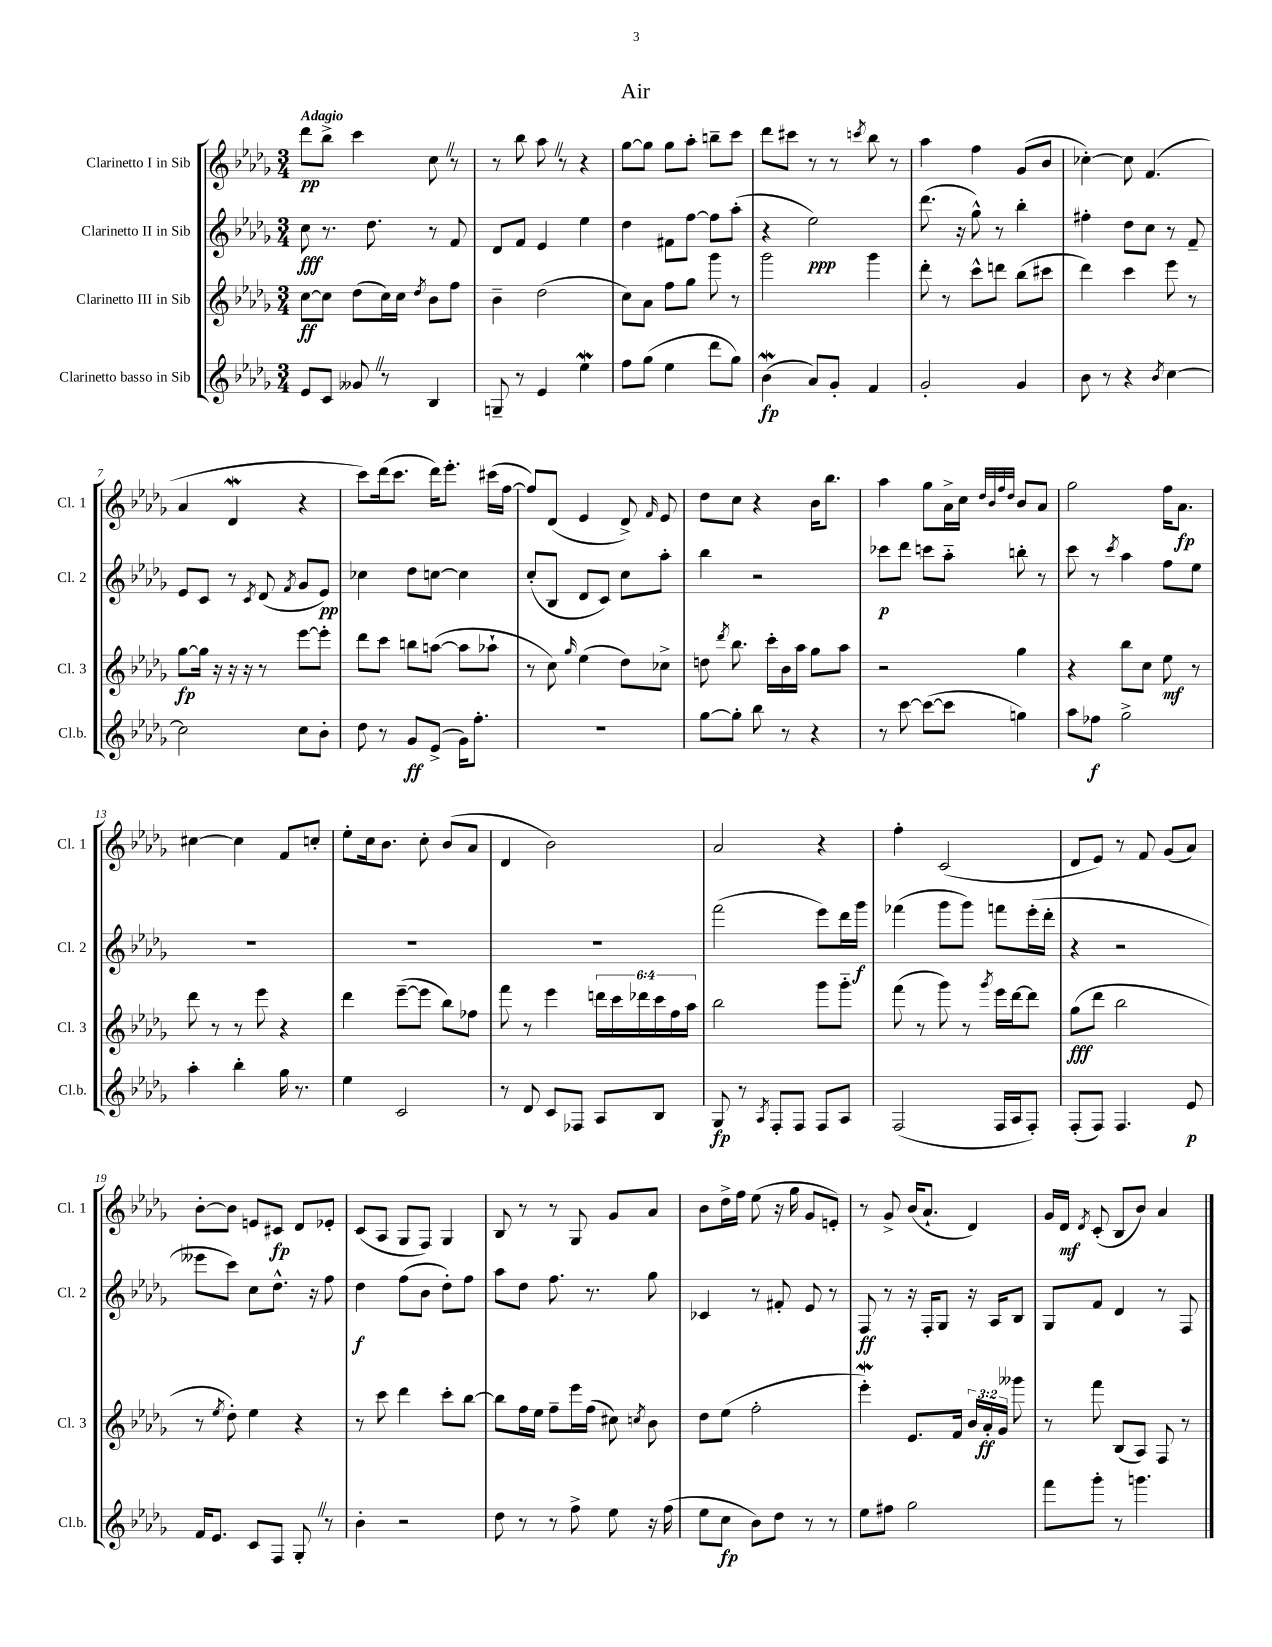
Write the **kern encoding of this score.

**kern	**kern	**kern	**kern
*staff4	*staff3	*staff2	*staff1
*clefG2	*clefG2	*clefG2	*clefG2
*k[b-e-a-d-g-]	*k[b-e-a-d-g-]	*k[b-e-a-d-g-]	*k[b-e-a-d-g-]
*M3/4	*M3/4	*M3/4	*M3/4
8e-/L	[8cc\L	8cc\	8ddd-\L
8c/J	8cc\]J	8.r	8bb-^\J
8g--/	(8dd-\L	.	4ccc\
.	.	8.dd-\	.
8r	16cc\L)	.	.
.	16cc\JJ	.	.
.	8qdd-/	.	.
4B-/	8b-\L	8r	8cc\
.	8ff\J	8f/	8r
=	=	=	=
8G~/	4b-~\	8d-/L	8r
8r	.	8f/J	8bb-\
4e-/	(2dd-\	4e-/	8aa-\
.	.	.	8r
4ee-\	.	4ee-\	4r
=	=	=	=
8ff\L	8cc\L)	4dd-\	[8gg-\L
(8gg-\J	8a-\J	.	8gg-\]J
4ee-\	8ff\L	8f#\L	8gg-\L
.	8gg-\J	[8ff\J	8aa-'\J
8ddd-\L	8ggg-\	8ff\]L	8bb~\L
8gg-\J)	8r	(8aa-'\J	8ccc\J
=	=	=	=
(4b-\	2ggg-\	4r	8ddd-\L
.	.	.	8ccc#\J
8a-/L)	.	2ee-\)	8r
8g-'/J	.	.	8r
.	.	.	8qccc/
4f/	4ggg-\	.	8bb-\
.	.	.	8r
=	=	=	=
2g-'/	8ddd-'\	(8.ddd-\	4aa-\
.	8r	.	.
.	.	16r	.
.	8ccc^^\L	8gg-^^\)	4ff\
.	8ddd\J	8r	.
4g-/	(8bb-\L	4bb-'\	(8g-/L
.	8ccc#\J	.	8b-/J
=	=	=	=
8b-\	4ddd-\)	4ff#'\	[4cc-'\)
8r	.	.	.
4r	4ccc\	8dd-\L	8cc-\]
.	.	8cc\J	(4.f/
8qb-/	.	.	.
[4cc\	8eee-\	8r	.
.	8r	8f~/	.
=	=	=	=
2cc\]	[8gg-\L	8e-/L	4a-/
.	16gg-\]Jk	8c/J	.
.	16r	.	.
.	16r	8r	4d-/
.	16r	.	.
.	.	8qc/	.
.	8r	(8d-/	.
.	.	8qf/	.
8cc\L	[8eee-\L	8g-/L	4r
8b-'\J	8eee-'\]J	8e-/J)	.
=	=	=	=
8dd-\	8ddd-\L	4cc-\	8ccc\L)
8r	8ccc\J	.	(16ddd-\k
.	.	.	8.ccc\J
8g-/L	8bb\L	8dd-\L	.
(8e-^/J	([8aa\J	[8cc\J	16ddd-\LK)
.	.	.	8.eee-'\J
16g-\LK)	8aa\]L	4cc\]	.
8.ff'\J	.	.	.
.	8aa-`\J	.	(16ccc#\LL
.	.	.	[16ff\JJ
=	=	=	=
2.r	8r	(8cc'/L	8ff/]L)
.	8cc\)	8B-/J	(8d-/J
.	16qqgg-/	.	.
.	(4ee-\	8d-/L	4e-/
.	.	8c/J)	.
.	8dd-\L)	8cc\L	8d-^/)
.	.	.	16qqf/
.	8cc-^\J	8aa-'\J	8e-/
=	=	=	=
[8gg-\L	8dd\	4bb-\	8dd-\L
.	8qddd-/	.	.
8gg-'\]J	8.bb-\	.	8cc\J
8bb-\	.	2r	4r
.	16ccc'\LL	.	.
8r	16b-\	.	.
.	16aa-\JJ	.	.
4r	8gg-\L	.	16b-\LK
.	.	.	8.bb-\J
.	8aa-\J	.	.
=	=	=	=
8r	2r	8ccc-\L	4aa-\
[8ccc\	.	8ddd-\J	.
(8ccc\_L	.	8ccc\L	8gg-\L
8ccc\]J	.	8aa-'~\J	16a-^\L
.	.	.	16cc\JJ
.	.	.	32qqdd-/LLL
.	.	.	32qqb-/
.	.	.	32qqff/
.	.	.	32qqdd-/JJJ
4gg\)	4gg-\	8bb'\	8b-/L
.	.	8r	8a-/J
=	=	=	=
8aa-\L	4r	8ccc\	2gg-\
8ff-\J	.	8r	.
.	.	8qccc/	.
2gg-^\	8bb-\L	4aa-\	.
.	8cc\J	.	.
.	8ee-\	8ff\L	16ff\LK
.	.	.	8.a-\J
.	8r	8ee-\J	.
=	=	=	=
4aa-'\	8ddd-\	2.r	[4cc#\
.	8r	.	.
4bb-'\	8r	.	4cc#\]
.	8eee-\	.	.
16gg-\	4r	.	8f/L
8.r	.	.	.
.	.	.	8cc'/J
=	=	=	=
4ee-\	4ddd-\	2.r	8ee-'\L
.	.	.	16cc\k
.	.	.	8.b-\J
2c/	([8eee-~\L	.	.
.	8eee-\]J	.	8cc'\
.	8bb-\L)	.	(8b-/L
.	8ff-\J	.	8a-/J
=	=	=	=
8r	8fff\	2.r	4d-/
8d-/	8r	.	.
8c/L	4eee-\	.	2b-\)
8F-/J	.	.	.
8A-/L	24ddd\LL	.	.
.	24ccc\	.	.
.	24ddd-\	.	.
8B-/J	24ccc\	.	.
.	24ff\	.	.
.	24aa-\JJ	.	.
=	=	=	=
8G-/	2bb-\	(2fff\	2a-/
8r	.	.	.
8qA-/	.	.	.
8F'/L	.	.	.
8F/J	.	.	.
8F/L	8ggg-\L	8eee-\L)	4r
8A-/J	8ggg-'~\J	16ddd-\L	.
.	.	16ggg-\JJ	.
=	=	=	=
(2F/	(8fff\	(4fff-\	4ff'\
.	8r	.	.
.	8ggg-\)	8ggg-\L	(2c/
.	8r	8ggg-\J)	.
.	8qggg-/	.	.
16F/LL	16eee-\LL	8fff\L	.
16A-/J	[16ddd-\J	.	.
8F'/J)	8ddd-\]J	(16eee-'\L	.
.	.	16ddd-'\JJ	.
=	=	=	=
(8F'/L	(8gg-\L	4r	8d-/L
8F/J)	8ddd-\J	.	8e-/J)
4.F/	2bb-\	2r	8r
.	.	.	8f/
.	.	.	(8g-/L
8e-/	.	.	8a-/J)
=	=	=	=
16f/LK	8r	8eee--\L	[8b-'\L
8.e-/J	.	.	.
.	8qee-/	.	.
.	8dd-'\)	8ccc\J)	8b-\]J
8c/L	4ee-\	8cc\L	8e/L
8F/J	.	8.dd-^^\J	8c#/J
8G-'/	4r	.	8d-/L
.	.	16r	.
8r	.	8ff\	8e-'/J
=	=	=	=
4b-'\	8r	4dd-\	(8c/L
.	8ccc\	.	8A-/J
2r	4ddd-\	(8ff\L	8G-/L
.	.	8b-\J	8F/J)
.	8ccc'\L	8dd-'\L)	4G-/
.	[8bb-\J	8ff\J	.
=	=	=	=
8dd-\	8bb-\]L	8aa-\L	8B-/
8r	16ff\L	8dd-\J	8r
.	16ee-\JJ	.	.
8r	8ff~\L	8.ff\	8r
8ff^\	16eee-\L	.	8G-/
.	(16ff\JJ	8.r	.
8ee-\	8cc#\)	.	8g-/L
.	8qcc/	.	.
16r	8b-\	8gg-\	8a-/J
(16ff\	.	.	.
=	=	=	=
8ee-\L	8dd-\L	4c-/	8b-\L
8cc\J	(8ee-\J	.	16dd-^\L
.	.	.	16ff\JJ
8b-\L)	2ff'\	8r	(8ee-\
8dd-\J	.	8f#'/	16r
.	.	.	16gg-\
8r	.	8e-/	8g-/L
8r	.	8r	8e'/J)
=	=	=	=
8ee-\L	4eee-'\)	8F/	8r
8ff#\J	.	8r	8g-^/
2gg-\	8.e-/L	16r	(16b-/LK
.	.	16F'/LK	8.a-`/J
.	.	8G-/J	.
.	16f/Jk	.	.
.	24b-/LL	16r	4d-/)
.	24a-'/	.	.
.	.	16A-/LK	.
.	24g-/JJ	.	.
.	8ggg--\	8B-/J	.
=	=	=	=
8fff\L	8r	8G-/L	16g-/LL
.	.	.	16d-/JJ
.	.	.	8qd-/
8ggg-'\J	8fff\	8f/J	(8c'/
8r	(8B-/L	4d-/	8B-/L
4.ggg\	8A-/J)	.	8b-/J)
.	8F/	8r	4a-/
.	8r	8F/	.
==	==	==	==
*-	*-	*-	*-
